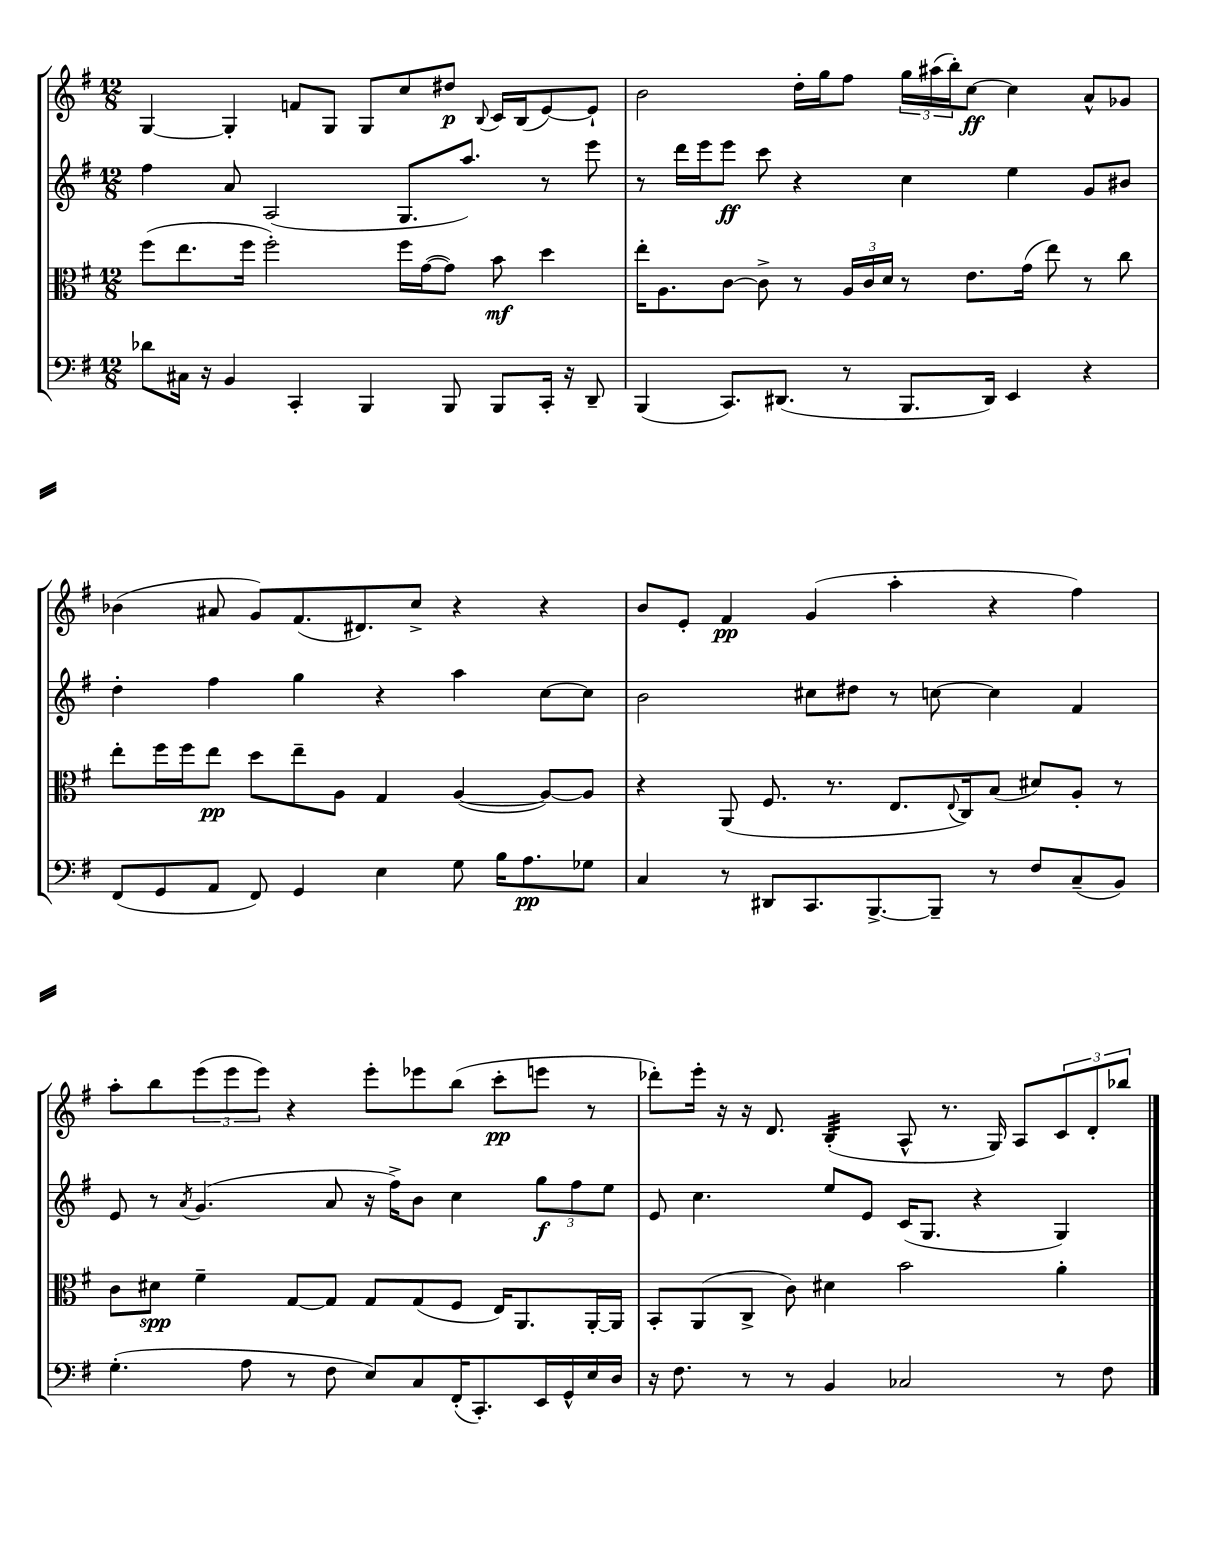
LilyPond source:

<<
\new StaffGroup <<
\new Staff = "s0" {
    \clef treble \key g \major \numericTimeSignature \time 12/8
    g4~ g4-. f'8 g8 g8 c''8 dis''8\p \appoggiatura { b8 } c'16 b16( e'8~) e'8-! |
    b'2 d''16-. g''16 fis''8 \tuplet 3/2 { g''16 ais''16( b''16-.) } c''8~\ff c''4 a'8-^ ges'8 |
    bes'4( ais'8 g'8) fis'8.( dis'8.) c''8-> r4 r4 |
    b'8 e'8-. fis'4\pp g'4( a''4-. r4 fis''4) |
    a''8-. b''8 \tuplet 3/2 { e'''8( e'''8 e'''8) } r4 e'''8-. ees'''8 b''8( c'''8-.\pp e'''8 r8 |
    des'''8-.) e'''16-. r16 r16 d'8. b4:32-.( a8-^ r8. g16) a8 \tuplet 3/2 { c'8 d'8-. bes''8 } \bar "|." |
}
\new Staff = "s1" {
    \clef treble \key g \major \numericTimeSignature \time 12/8
    fis''4 a'8 a2( g8. a''8.) r8 e'''8 |
    r8 d'''16 e'''16 e'''8\ff c'''8 r4 c''4 e''4 g'8 bis'8 |
    d''4-. fis''4 g''4 r4 a''4 c''8~ c''8 |
    b'2 cis''8 dis''8 r8 c''8~ c''4 fis'4 |
    e'8 r8 \acciaccatura { a'8 } g'4.( a'8 r16 fis''16->) b'8 c''4 \tuplet 3/2 { g''8\f fis''8 e''8 } |
    e'8 c''4. e''8 e'8 c'16( g8. r4 g4) \bar "|." |
}
\new Staff = "s2" {
    \clef alto \key g \major \numericTimeSignature \time 12/8
    fis''8( e''8. fis''16 fis''2-.) fis''16 g'16~( g'8) b'8\mf d''4 |
    e''16-. a8. c'8~ c'8-> r8 \tuplet 3/2 { a16 c'16 d'16 } r8 e'8. g'16( e''8) r8 c''8 |
    e''8-. fis''16 fis''16 e''8\pp d''8 e''8-- a8 g4 a4~( a8~) a8 |
    r4 a,8( fis8. r8. e8. \appoggiatura { e8 } c16) b8( dis'8) a8-. r8 |
    c'8 dis'8\spp fis'4-- g8~ g8 g8 g8( fis8 e16) a,8. a,16~-. a,16 |
    b,8-. a,8( c8-> c'8) dis'4 b'2 a'4-. \bar "|." |
}
\new Staff = "s3" {
    \clef bass \key g \major \numericTimeSignature \time 12/8
    des'8 cis16 r16 b,4 c,4-. b,,4 b,,8 b,,8 c,16-. r16 d,8-- |
    b,,4( c,8.) dis,8.( r8 b,,8. dis,16) e,4 r4 |
    fis,8( g,8 a,8 fis,8) g,4 e4 g8 b16 a8.\pp ges8 |
    c4 r8 dis,8 c,8. b,,8.~-> b,,8-- r8 fis8 c8--( b,8) |
    g4.-.( a8 r8 fis8 e8) c8 fis,16-.( c,8.-.) e,16 g,16-^ e16 d16 |
    r16 fis8. r8 r8 b,4 ces2 r8 fis8 \bar "|." |
}
>>
>>
\layout { \context { \Score \remove "Bar_number_engraver" } }
